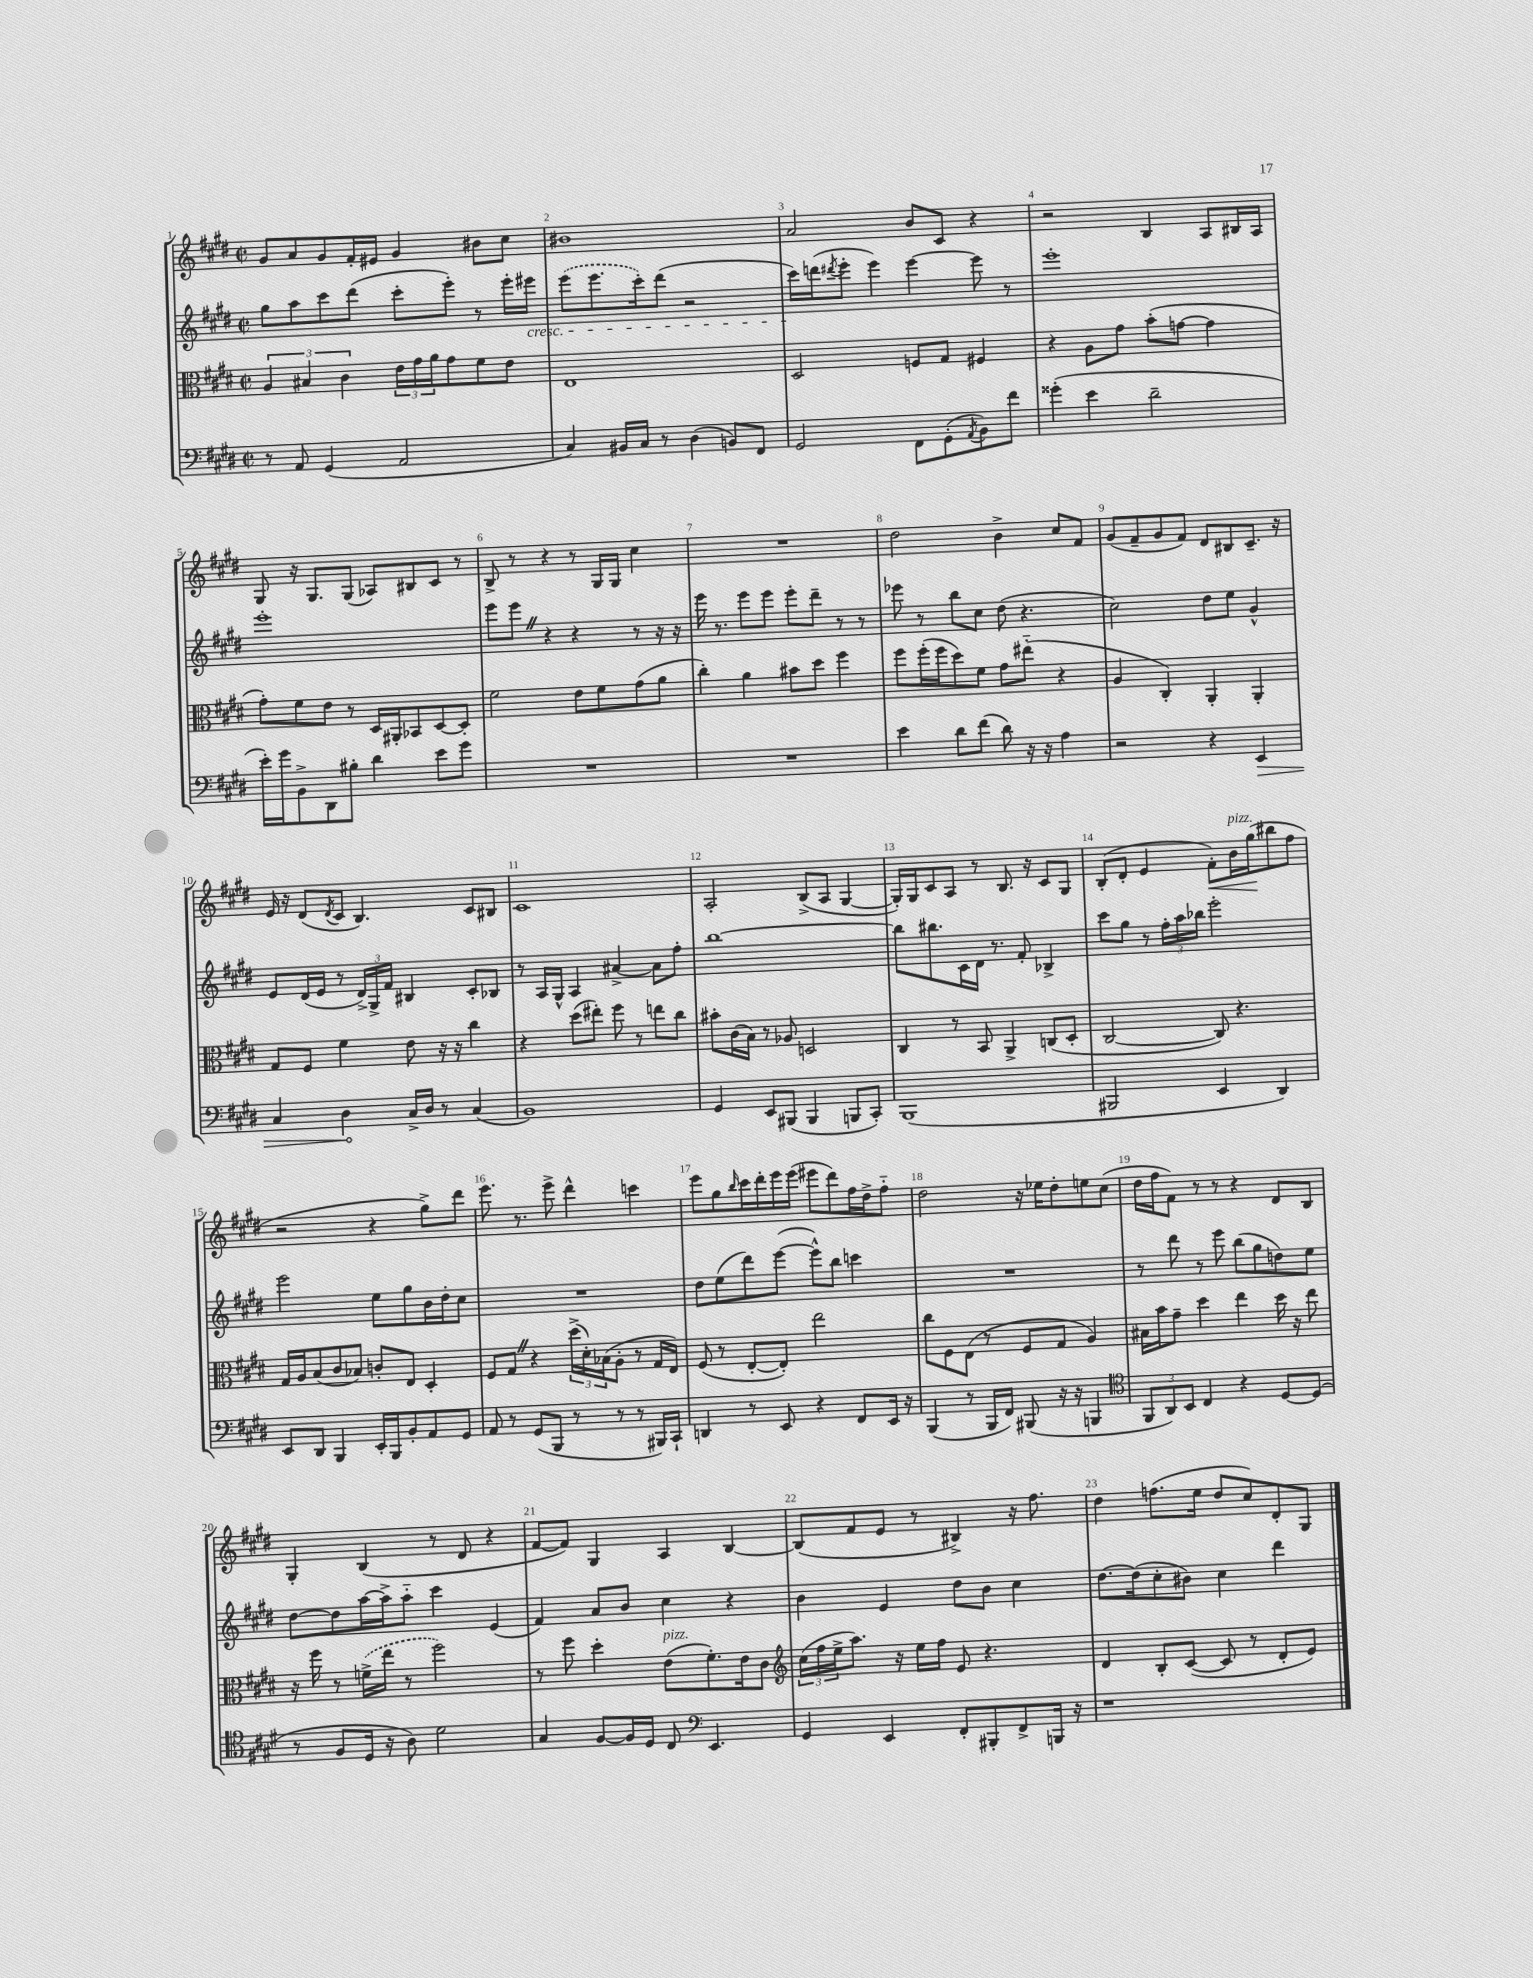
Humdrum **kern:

**kern	**kern	**kern	**kern
*staff4	*staff3	*staff2	*staff1
*clefF4	*clefC3	*clefG2	*clefG2
*k[f#c#g#d#]	*k[f#c#g#d#]	*k[f#c#g#d#]	*k[f#c#g#d#]
*M2/2	*M2/2	*M2/2	*M2/2
*met(c|)	*met(c|)	*met(c|)	*met(c|)
8r	6A	8gg#	8g#
8AA	.	8aa	8a
.	6B#	.	.
(4GG#	.	8ccc#	8g#
.	6c#	.	.
.	.	(8ddd#	16f#'
.	.	.	16e#
2AA	24e	8ccc#'	4g#
.	24g#	.	.
.	24a	.	.
.	8g#	8eee')	.
.	8f#	8r	8b#
.	8e	16eee'	8cc#
.	.	16eee#	.
=	=	=	=
4C#)	1E	(8eee	1b#
.	.	8.eee	.
16BB#	.	.	.
16C#	.	16ccc#')	.
8r	.	(8ddd#	.
(4D#	.	2r	.
8BB)	.	.	.
8FF#	.	.	.
=	=	=	=
2GG#	2D#	16ccc#)	2a
.	.	(16ddd	.
.	.	8qddd#	.
.	.	8eee'	.
.	.	4eee)	.
8FF#	8F	[4eee	8b
(8GG#'	8G#	.	8c#
8qAA	.	.	.
8BB)	4F#	8eee]	4r
8f#	.	8r	.
=	=	=	=
(4g##'	4r	1eee'	2r
4e	8A	.	.
.	8g#	.	.
2d#~	(8b'	.	4B
.	[8g	.	.
.	4g]	.	8A
.	.	.	16B#
.	.	.	16A
=	=	=	=
16e')	8g#')	1eee'	8G#
16g#	.	.	.
8BB^	8f#	.	16r
.	.	.	8.G#
8DD#	8e	.	.
8B#'	8r	.	(8G#
4d#	16D#	.	8A-)
.	16AA#'	.	.
.	8BB-	.	8B#
8e	[8D#	.	8c#
8g#	8D#']	.	8r
=	=	=	=
1r	2f#	8eee	8B^
.	.	8eee	8r
.	.	4r	4r
.	8e	4r	8r
.	8f#	.	16G#
.	.	.	16G#
.	(8g#	8r	4cc#
.	8a	16r	.
.	.	16r	.
=	=	=	=
1r	4cc#')	16eee	1r
.	.	8.r	.
.	4a	8eee	.
.	.	8eee	.
.	8b#	8eee'	.
.	8dd#	8ddd#~	.
.	4ff#	8r	.
.	.	8r	.
=	=	=	=
4e	8ff#	8eee-	2dd#
.	(16ff#'	8r	.
.	16ff#	.	.
8d#	8dd#)	8bb	.
(8f#	8f#	8cc#	.
8d#)	8g#	(8dd#	4b^
16r	(8ee#'~	4.r	.
16r	.	.	.
4A	4r	.	8cc#
.	.	.	8f#
=	=	=	=
2r	4A	2cc#)	(8g#
.	.	.	8f#~
.	4C#')	.	8g#
.	.	.	8f#)
4r	4AA'	8dd#	8d#
.	.	8ee	8B#
4EE	4AA'	4g#^^	8.c#~
.	.	.	16r
=	=	=	=
4C#	8G#	8e	16e
.	.	.	16r
.	8F#	(16d#	(8d#
.	.	16e	.
.	.	.	8qd#
4D#	4f#	8r	8c#
.	.	24d#^)	4.B)
.	.	24G#^	.
.	.	24f#	.
16C#^	8e	4B#	.
16D#	.	.	.
8r	16r	.	.
.	16r	.	.
(4C#	4cc#	8c#'	8c#
.	.	8B-	8B#
=	=	=	=
1BB)	4r	8r	1c#
.	.	16A	.
.	.	16G#^^	.
.	(8dd#	4A	.
.	8ee#')	.	.
.	8ff#	[4a#^	.
.	8r	.	.
.	8ee	8a#]	.
.	8cc#	8ff#'	.
=	=	=	=
4GG#	8b#'	[1bb	2A'
.	(16c#	.	.
.	16B)	.	.
8EE	8r	.	.
(8BBB#	8A-	.	.
4BBB#	2D	.	(8B^
.	.	.	8A
8BBB	.	.	[4G#
8CC#')	.	.	.
=	=	=	=
(1BBB	4C#	8bb]	16G#'])
.	.	.	16G#
.	.	8.bb#	8c#
.	8r	.	8A
.	.	16c#	.
.	8BB	16d#	8r
.	.	8.r	.
.	4AA^	.	8.B
.	.	8f#'	.
.	.	.	16r
.	(8C	4B-^	8c#
.	8D#'	.	8G#
=	=	=	=
2BBB#	[2C#	8ccc#	(8B'
.	.	8gg#	8d#'
.	.	8r	4e
.	.	24ff#'	.
.	.	24aa	.
.	.	24bb-	.
4EE	8C#])	2eee'	8f#')
.	4.r	.	16b
.	.	.	(16gg#
4DD#)	.	.	8bb#
.	.	.	8ff#
=	=	=	=
8EE	16G#	2eee	2r
.	16A	.	.
8DD#	(8B	.	.
4BBB	8c#	.	.
.	8B-)	.	.
16EE'	8c'	8ee	4r
16BBB	.	.	.
8BB'	8E	8gg#	.
8AA	4D#'	16b	8gg#^)
.	.	16dd#'	.
8GG#	.	8cc#	8ddd#
=	=	=	=
8AA	8F#	1r	8.eee
8r	8G#	.	.
.	.	.	8.r
(8GG#	4r	.	.
8BBB	.	.	8eee^
8r	(24dd#^	.	4ddd#^^
.	24d#')	.	.
.	(24B-	.	.
8r	8A'	.	.
8r	8r	.	4ccc
16BBB#)	16G#	.	.
16CC#`	16E)	.	.
=	=	=	=
4DD	(8F#	8dd#	8eee
.	8r	(8ee	8gg#
.	.	.	16qqbb
8r	[8E'	8ddd#)	16ccc#
.	.	.	16ddd#'
8EE	8E'])	([8eee	16eee
.	.	.	(16eee
4r	2ee	8eee^^])	8eee#
.	.	8bb	8ddd#)
8FF#	.	4ccc	16ff#
.	.	.	16dd#^
16EE	.	.	8ff#'~
16r	.	.	.
=	=	=	=
(4BBB	8cc#	1r	2dd#
.	8F#	.	.
8r	(8E	.	.
16BBB	8r	.	.
16FF#)	.	.	.
(8BBB#	8F#	.	16r
.	.	.	16ee-
16r	8G#	.	8dd#'
16r	.	.	.
4BBB	4A)	.	8ee
.	.	.	(8cc#
=	=	=	=
*clefC4	*	*	*
12FF#	16B#	8r	16dd#
.	16b	.	16ff#
12AA)	.	.	.
.	8g#~	8ddd#	8f#)
12BB	.	.	.
4C#	4dd#	8r	8r
.	.	8eee	8r
4r	4ee	(8bb	4r
.	.	8gg#	.
[8D#	16dd#	8dd)	8d#
.	16r	.	.
(8D#]	8ee	8ee	8B
=	=	=	=
8r	16r	[8dd#	4G#'
.	16ff#	.	.
8F#	8r	8dd#]	.
16D#	(16f^	[16aa	(4B
16r	16ee	16aa^]	.
8A)	8r	8aa'~	.
2d#	2ff#)	4ccc#	8r
.	.	.	8d#
.	.	(4e	4r
=	=	=	=
4G#	8r	4f#)	[8f#
.	8ff#	.	8f#])
[8F#	4dd#'	8a	4G#
16F#]	.	8b	.
16D#	.	.	.
8C#	(8e	4cc#	4A
*clefF4	*	*	*
4.EE	8.f#')	.	.
.	.	4r	[4B
.	16e	.	.
.	8c#	.	.
=	=	=	=
*	*clefG2	*	*
4GG#	(24cc#	4b	(8B]
.	24ff#	.	.
.	24ee^	.	.
.	8.aa)	.	8f#
4EE	.	4e	8e
.	16r	.	.
.	16ee	.	8r
.	16ff#	.	.
8FF#'	8e	8dd#	4B#^)
8BBB#'	4.r	8b	.
8FF#^	.	4cc#	16r
.	.	.	8.ff#
16BBB	.	.	.
16r	.	.	.
=	=	=	=
1r	4d#	[8.dd#	4dd#
.	.	(16dd#]	.
.	8B'	8cc#'	(8.ff
.	([8c#	8b#)	.
.	.	.	16ee
.	8c#]	4cc#	8dd#
.	8r	.	8cc#)
.	8d#'	4ddd#	8d#'
.	8e)	.	8G#
==	==	==	==
*-	*-	*-	*-
